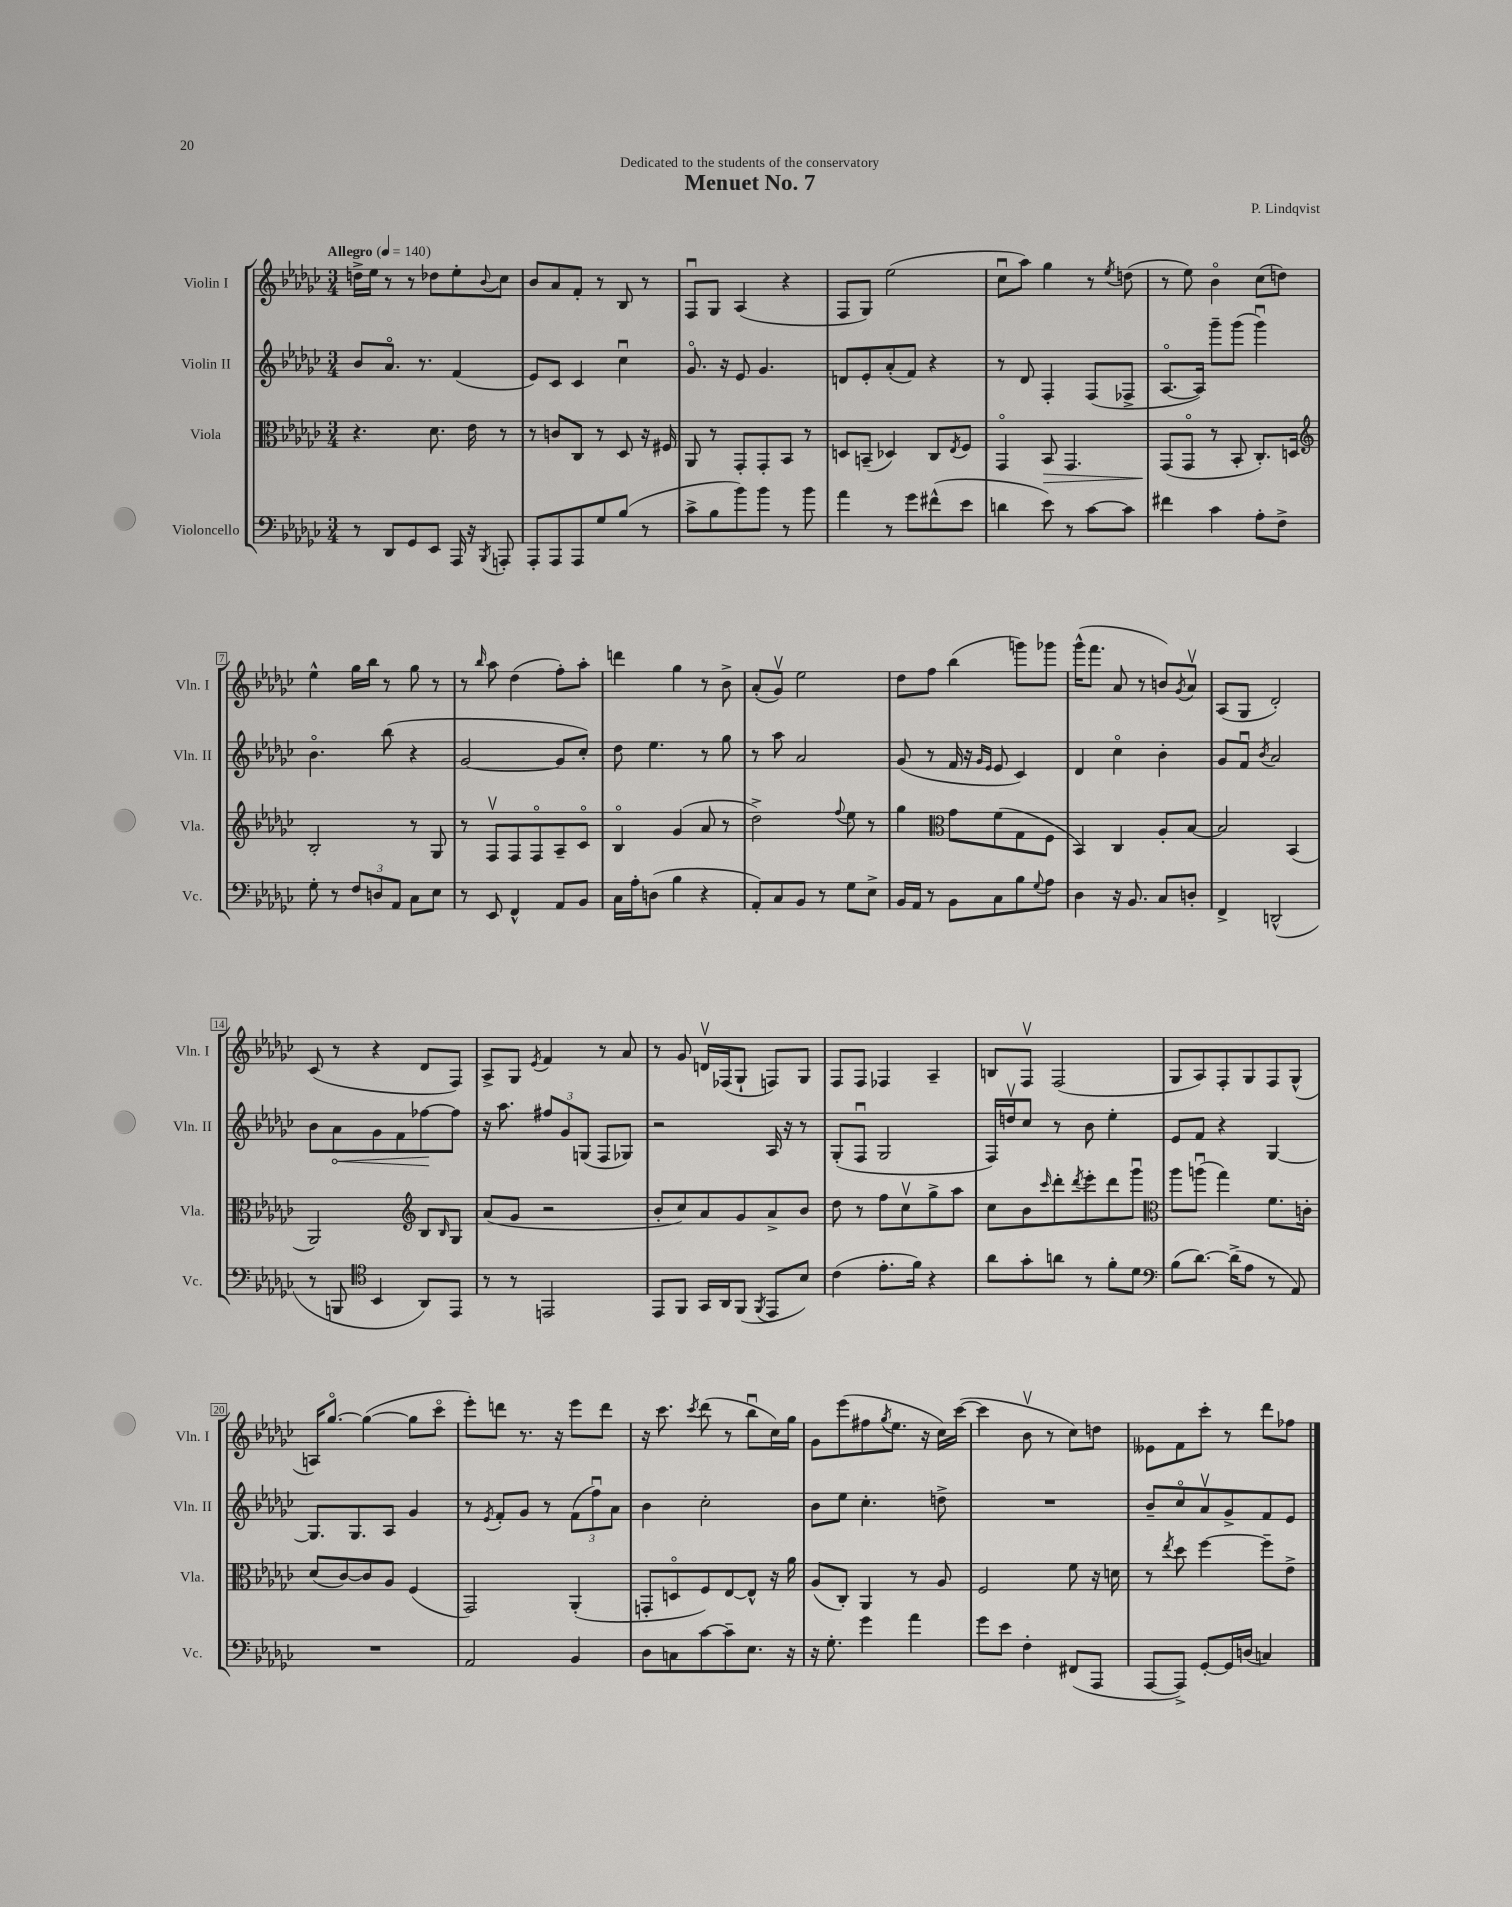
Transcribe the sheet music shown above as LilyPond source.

\header { title = "Menuet No. 7" composer = "P. Lindqvist" dedication = "Dedicated to the students of the conservatory" }
<<
\new StaffGroup <<
\new Staff = "s0" \with { instrumentName = "Violin I" shortInstrumentName = "Vln. I" } {
    \clef treble \key ges \major \numericTimeSignature \time 3/4 \tempo "Allegro" 4 = 140
    d''16-> ees''16 r8 r8 des''8 ees''8-. \appoggiatura { bes'8 } ces''8 |
    bes'8 aes'8 f'8-. r8 bes8 r8 |
    f8\downbow ges8 aes4( r4 |
    f8 ges8) ees''2( |
    ces''8\downbow aes''8) ges''4 r8 \acciaccatura { ees''8 } d''8( |
    r8 ees''8) bes'4\flageolet ces''8( d''8) |
    ees''4-^ ges''16 bes''16 r8 ges''8 r8 |
    r8 \grace { bes''16 } aes''8 des''4( f''8-.) aes''8-. |
    d'''4 ges''4 r8 bes'8-> |
    aes'8-.( ges'8\upbow) ees''2 |
    des''8 f''8 bes''4( g'''8) ges'''8 |
    ges'''16-^( f'''8. aes'8 r8 b'8) \acciaccatura { ges'8 } aes'8\upbow |
    aes8( ges8 des'2-.) |
    ces'8( r8 r4 des'8 f8) |
    aes8-> ges8 \acciaccatura { ees'8 } f'4 r8 aes'8 |
    r8 ges'8 d'16\upbow fes16( ges8-! f8) ges8 |
    f8 f8 fes4 aes4-- |
    b8 f8\upbow f2( |
    ges8 aes8) f8-. ges8 f8 ges8-^( |
    a16) ges''8.~\flageolet ges''4~( ges''8 ces'''8\flageolet |
    ees'''8-.) d'''8 r8. r16 ees'''8 d'''8 |
    r16 ces'''8. \acciaccatura { ces'''8 } des'''8( r8 bes''8\downbow ces''16) ges''16 |
    ges'8 ees'''8( fis''8 \acciaccatura { ges''8 } ees''8. r16 ces''16) ces'''16~( |
    ces'''4 bes'8\upbow r8 ces''8) d''8 |
    eeses'8 f'8 ces'''8-. r8 des'''8 fes''8 \bar "|." |
}
\new Staff = "s1" \with { instrumentName = "Violin II" shortInstrumentName = "Vln. II" } {
    \clef treble \key ges \major \numericTimeSignature \time 3/4
    bes'8 aes'8.\flageolet r8. f'4( |
    ees'8) ces'8 ces'4 ces''4\downbow |
    ges'8.\flageolet r16 ees'8 ges'4. |
    d'8 ees'8-. aes'8-.( f'8) r4 |
    r8 des'8 f4-. f8( fes8-> |
    aes8.~\flageolet aes16) ges'''8-- ges'''8( ges'''4\downbow) |
    bes'4.\flageolet bes''8( r4 |
    ges'2~ ges'8 ces''8-.) |
    des''8 ees''4. r8 ges''8 |
    r8 aes''8 aes'2 |
    ges'8( r8 f'16 r16 \grace { ges'16 ees'16 } ees'8 ces'4) |
    des'4 ces''4\flageolet bes'4-. |
    ges'8 f'8\downbow \acciaccatura { bes'8 } aes'2 |
    bes'8 \once \override Hairpin.circled-tip = ##t aes'8\< ges'8 f'8 fes''8~\! fes''8 |
    r16 aes''8. \tuplet 3/2 { fis''8 ges'8 g8( } f8 ges8) |
    r2 aes16 r16 r8 |
    ges8-.( f8\downbow ges2 |
    f16) d''16\upbow ces''8 r8 bes'8 ees''4-. |
    ees'8 f'8 r4 ges4~ |
    ges8. ges8. aes8 ges'4 |
    r8 \acciaccatura { ees'8 } f'8-. ges'8 r8 \tuplet 3/2 { f'8( f''8\downbow) aes'8 } |
    bes'4 ces''2-. |
    bes'8 ees''8 ces''4.-. d''8-> |
    R2. |
    bes'8-- ces''8\flageolet aes'8\upbow ges'8-> f'8 ees'8 \bar "|." |
}
\new Staff = "s2" \with { instrumentName = "Viola" shortInstrumentName = "Vla." } {
    \clef alto \key ges \major \numericTimeSignature \time 3/4
    r4. des'8. ees'16 r8 |
    r8 c'8 ces8 r8 des8 r16 fis16 |
    aes,8 r8 ges,8-. ges,8-. bes,8 r8 |
    d8 b,8--( des4) ces8 \acciaccatura { ees8 } f8 |
    ges,4\flageolet bes,8\> ges,4. |
    ges,8\!( ges,8\flageolet r8 bes,8-. ces8.-.) d16 |
    \clef treble bes2-. r8 ges8 |
    r8 f8\upbow f8 f8\flageolet aes8-- ces'8\flageolet |
    bes4\flageolet ges'4( aes'8 r8 |
    des''2->) \appoggiatura { f''8 } ees''8 r8 |
    ges''4 \clef alto ges'8 f'8( ges8 f8 |
    bes,4) ces4 aes8-. bes8~ |
    bes2 bes,4( |
    aes,2) \clef treble bes8 \grace { bes16 } ges8 |
    aes'8( ges'8 r2 |
    bes'8-. ces''8) aes'8 ges'8 aes'8-> bes'8 |
    des''8 r8 f''8 ces''8\upbow ges''8-> aes''8 |
    ces''8 bes'8 \grace { ces'''16 } des'''8-. \acciaccatura { des'''8 } ees'''8-. des'''8 ges'''8\downbow |
    \clef alto aes''8 a''8\downbow( ges''4) f'8. c'16-. |
    des'8( ces'8~) ces'8 aes8 f4( |
    ges,2) aes,4-.( |
    g,8-. d8\flageolet f8) ees8~ ees8-^ r16 aes'16 |
    aes8( ces8-.) aes,4 r8 aes8 |
    f2 f'8 r16 d'16 |
    r8 \acciaccatura { ees''8 } des''8 f''4~ f''8-- ees'8-> \bar "|." |
}
\new Staff = "s3" \with { instrumentName = "Violoncello" shortInstrumentName = "Vc." } {
    \clef bass \key ges \major \numericTimeSignature \time 3/4
    r8 des,8 ges,8 ees,8 aes,,16 r16 \acciaccatura { bes,,8 } a,,8-. |
    aes,,8-. aes,,8 aes,,8 ges8 bes8( r8 |
    ces'8-> bes8 bes'8) bes'8 r8 bes'8 |
    aes'4 r8 ges'8 fis'8-^( ees'8 |
    d'4 ees'8) r8 ces'8~ ces'8 |
    fis'4 ces'4 aes8-. f8-> |
    ges8-. r8 \tuplet 3/2 { f8 d8 aes,8 } ces8 ees8 |
    r8 ees,8 f,4-^ aes,8 bes,8 |
    ces16 aes16-. d8( bes4 r4 |
    aes,8-.) ces8 bes,8 r8 ges8 ees8-> |
    bes,16 aes,16 r8 bes,8 ces8 bes8 \appoggiatura { ges8 } aes8 |
    des4 r16 bes,8. ces8 d8-. |
    f,4-> d,2-^( |
    r8 b,,8 \clef tenor bes,4 aes,8) ees,8 |
    r8 r8 e,2 |
    ees,8 f,8 ges,16 aes,16 f,8( \acciaccatura { f,8 } ees,8 bes8) |
    ces'4( ees'8.-. f'16) r4 |
    aes'8 ges'8-. a'8 r8 f'8-. des'8 |
    \clef bass bes8( des'8.~) des'16->( aes8 r8 aes,8) |
    R2. |
    aes,2 bes,4 |
    des8 c8 ces'8~ ces'8-- ees8. r16 |
    r16 ges8.-. ges'4 aes'4 |
    ges'8 ees'8 f4-. fis,8( aes,,8 |
    aes,,8~ aes,,8->) ges,8~-. ges,16 d16( c4) \bar "|." |
}
>>
>>
\layout { \context { \Score \override BarNumber.stencil = #(make-stencil-boxer 0.1 0.3 ly:text-interface::print) } }
